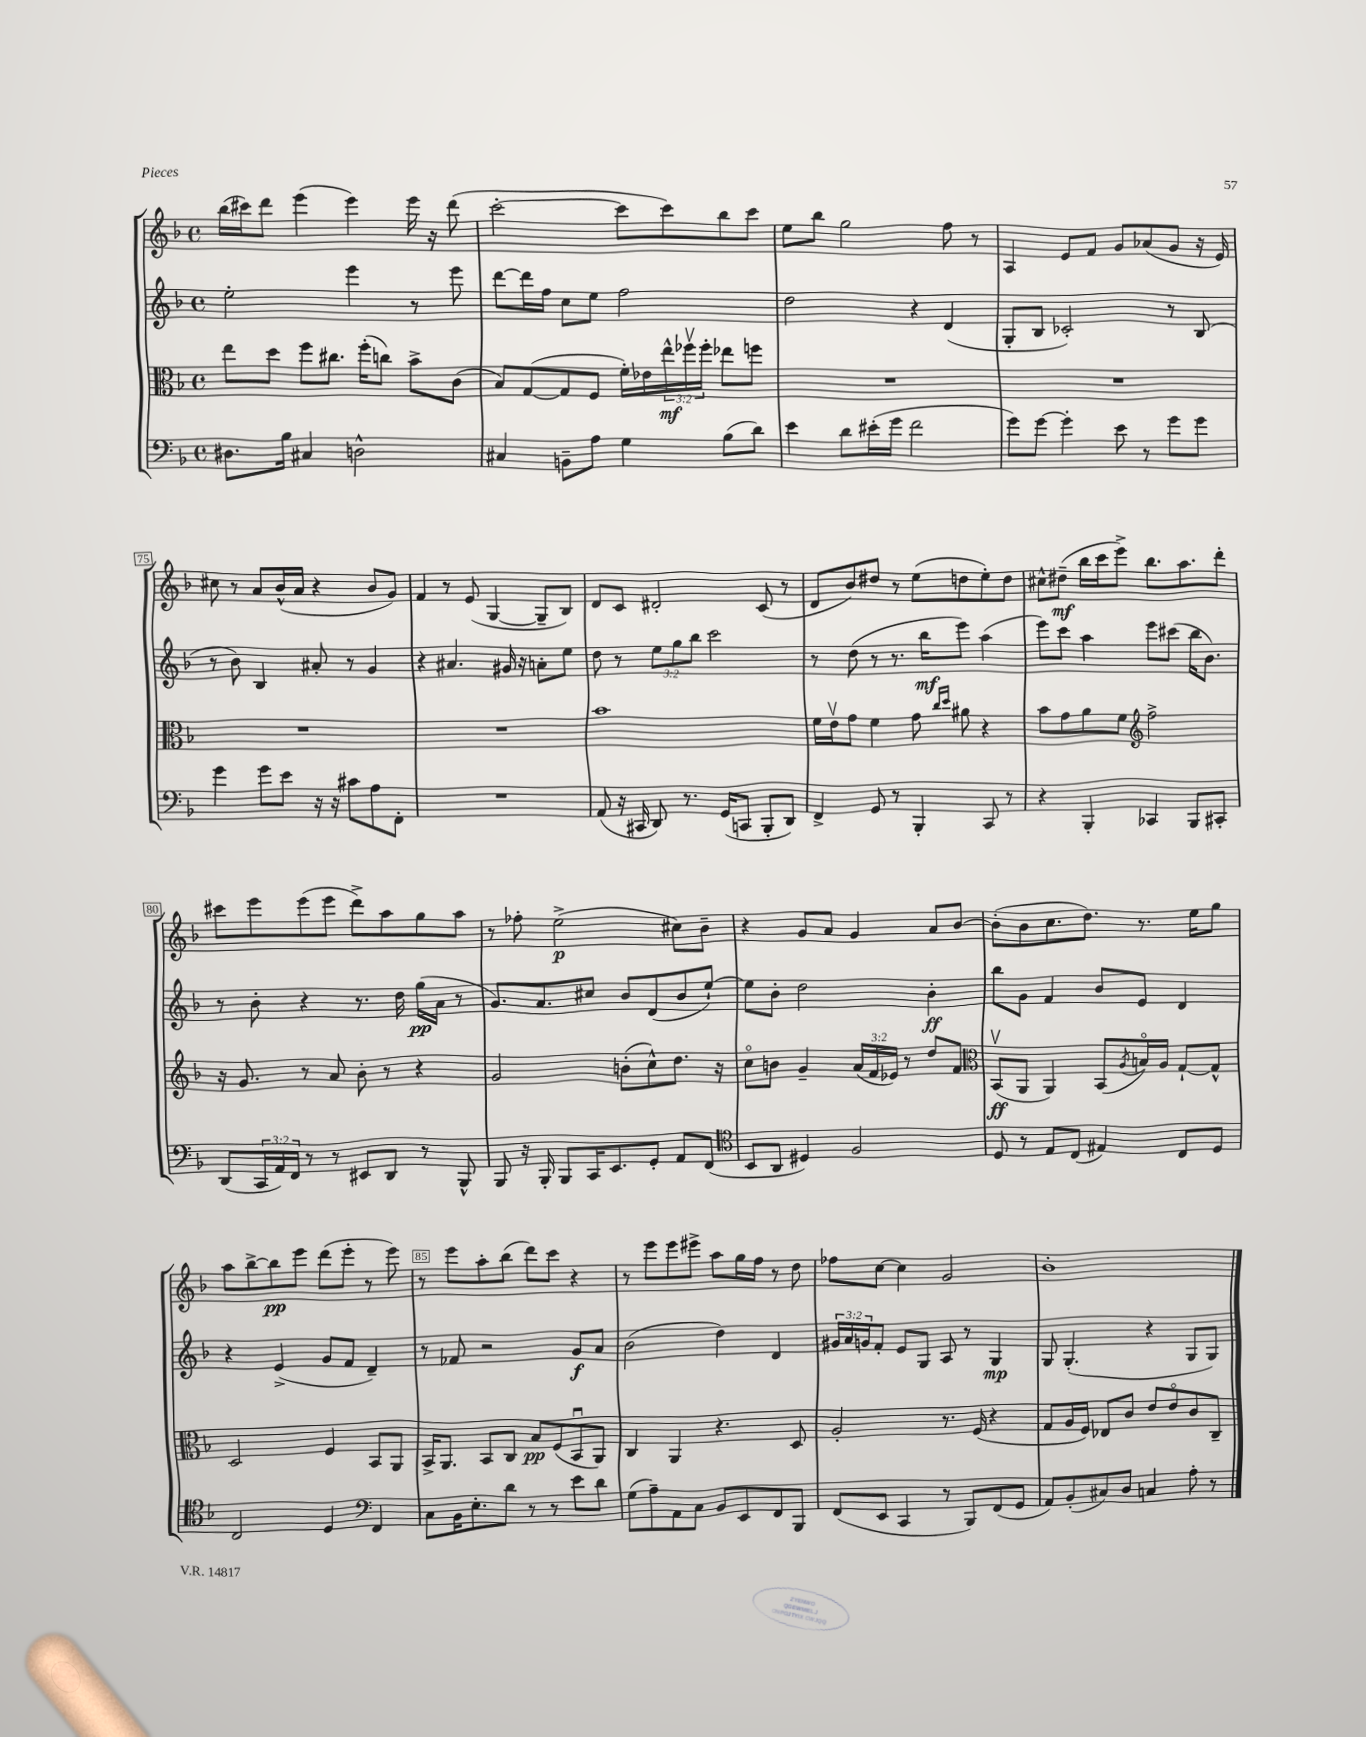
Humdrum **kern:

**kern	**kern	**dynam	**kern	**dynam	**kern	**dynam
*part4	*part3	*part3	*part2	*part2	*part1	*part1
*staff4	*staff3	*staff3	*staff2	*staff2	*staff1	*staff1
*clefF4	*clefC3	*	*clefG2	*	*clefG2	*
*k[b-]	*k[b-]	*	*k[b-]	*	*k[b-]	*
*M4/4	*M4/4	*	*M4/4	*	*M4/4	*
*met(c)	*met(c)	*	*met(c)	*	*met(c)	*
=71	=71	=71	=71	=71	=71	=71
8.D#X\L	8ee\L	.	2ee'\	.	(16bb-\LL	.
.	.	.	.	.	16ccc#X\J)	.
.	8dd\J	.	.	.	8ddd\J	.
16B-\Jk	.	.	.	.	.	.
4C#X/	8ff\L	.	.	.	(4eee\	.
.	8.cc#X\J	.	.	.	.	.
2Dn^^\	.	.	4eee\	.	4eee\)	.
.	(16ff'\KL	.	.	.	.	.
.	8ccn\J)	.	.	.	.	.
.	8b-^\L	.	8r	.	16eee\	.
.	.	.	.	.	16r	.
.	(8c\J	.	8eee\	.	(8ddd\	.
=72	=72	=72	=72	=72	=72	=72
4C#X/	8B-/L)	.	[8ddd\L	.	[2ccc'\	.
.	([8G/	.	16ddd\L]	.	.	.
.	.	.	16ff\JJ	.	.	.
8BBn~\L	8G/]	.	8cc\L	.	.	.
8A\J	8F/J	.	8ee\J	.	.	.
4G\	16f'\LL)	.	2ff\	.	8ccc\L]	.
.	16e-X\	.	.	.	.	.
.	24ee^^\	mf	.	.	8ccc\)	.
.	24ff-Xv\	.	.	.	.	.
.	24ff-'\JJ	.	.	.	.	.
(8B-\L	8ee-X\L	.	.	.	8bb-\	.
8d\J)	8ffn\J	.	.	.	8ccc\J	.
=73	=73	=73	=73	=73	=73	=73
4e\	1r	.	2dd\	.	8ee\L	.
.	.	.	.	.	8bb-\J	.
8d\L	.	.	.	.	2gg\	.
(16e#X'\L	.	.	.	.	.	.
16g\JJ	.	.	.	.	.	.
2f\	.	.	4r	.	.	.
.	.	.	(4d/	.	8ff\	.
.	.	.	.	.	8r	.
=74	=74	=74	=74	=74	=74	=74
8g\L)	1r	.	8G'/L	.	4A/	.
[8g\J	.	.	8B-/J	.	.	.
4g'\]	.	.	2c-X'/)	.	8e/L	.
.	.	.	.	.	8f/J	.
8e\	.	.	.	.	8g/L	.
8r	.	.	.	.	(8a-X/	.
8g\L	.	.	8r	.	8g/J	.
8g\J	.	.	(8B-/	.	16r	.
.	.	.	.	.	16e/)	.
!!LO:LB:g=z
=75	=75	=75	=75	=75	=75	=75
4g\	1r	.	8r	.	8cc#X\	.
.	.	.	8b-\)	.	8r	.
8g\L	.	.	4B-/	.	8a/L	.
8e\J	.	.	.	.	(16b-^^/L	.
.	.	.	.	.	16a/JJ	.
16r	.	.	8a#X'/	.	4r	.
16r	.	.	.	.	.	.
8c#X\L	.	.	8r	.	.	.
8A\	.	.	4g/	.	8b-/L	.
8FF'\J	.	.	.	.	8g/J)	.
=76	=76	=76	=76	=76	=76	=76
1r	1r	.	4r	.	4f/	.
.	.	.	4.a#X/	.	8r	.
.	.	.	.	.	(8e/	.
.	.	.	.	.	[4G/	.
.	.	.	16g#X/	.	.	.
.	.	.	16r	.	.	.
.	.	.	8an'\L	.	8G~/L]	.
.	.	.	8ee\J	.	8B-/J)	.
=77	=77	=77	=77	=77	=77	=77
(8AA/	1b-	.	8dd\	.	8d/L	.
16r	.	.	8r	.	8c/J	.
16CC#X/	.	.	.	.	.	.
8DD/)	.	.	12ee\L	.	2d#X'/	.
.	.	.	12gg\	.	.	.
8.r	.	.	.	.	.	.
.	.	.	12bb-\J	.	.	.
.	.	.	2ccc\	.	.	.
(16GG/KL	.	.	.	.	.	.
8CCn/J	.	.	.	.	.	.
8BBB-'/L	.	.	.	.	(8c/	.
8DD/J)	.	.	.	.	8r	.
=78	=78	=78	=78	=78	=78	=78
4FF^/	16f\LL	.	8r	.	8d/L	.
.	16ev\J	.	.	.	.	.
.	8g\J	.	(8dd\	.	8b-/)	.
8GG/	4f\	.	8r	.	8dd#X/J	.
8r	.	.	8.r	.	8r	.
4BBB-'/	8g\	.	.	.	(8ee\L	.
.	.	.	16bb-\KL	mf	.	.
.	16qqcc/LL	.	.	.	.	.
.	16qqdd/JJ	.	.	.	.	.
.	8a#X\	.	8eee\J)	.	8ddn\	.
8CC/	4r	.	(4aa\	.	8ee'\)	.
8r	.	.	.	.	8dd\J	.
=79	=79	=79	=79	=79	=79	=79
4r	8b-\L	.	8eee\L)	.	8cc#X^^\L	.
.	8g\	.	8ccc\J	.	(8dd#X~\J	mf
4BBB-'/	8a\	.	4aa\	.	16bb-\LL	.
.	.	.	.	.	16ccc\J	.
.	8f\J	.	.	.	8eee^\J)	.
*	*clefG2	*	*	*	*	*
4CC-X/	2ff^\	.	8eee\L	.	8.bb-\L	.
.	.	.	(8ccc#X\J	.	.	.
.	.	.	.	.	8.aa\	.
8BBB-/L	.	.	16bb-\KL	.	.	.
.	.	.	8.b-\J)	.	.	.
8CC#X'/J	.	.	.	.	8ddd'\J	.
!!LO:LB:g=z
=80	=80	=80	=80	=80	=80	=80
(8DD/L	16r	.	8r	.	8ccc#X\L	.
.	8.g/	.	.	.	.	.
24CC/L	.	.	8b-'\	.	8eee\	.
24AA/)	.	.	.	.	.	.
24FF/JJ	.	.	.	.	.	.
8r	8r	.	4r	.	(8eee\	.
8r	8a/	.	.	.	8eee\J	.
8EE#X/L	8b-'\	.	8.r	.	8ddd^\L)	.
8DD/J	8r	.	.	.	8aa\	.
.	.	.	16dd\	.	.	.
8r	4r	.	(16gg\LL	pp	8gg\	.
.	.	.	16a\JJ	.	.	.
8BBB-^^/	.	.	8r	.	8aa\J	.
=81	=81	=81	=81	=81	=81	=81
8BBB-/	2g/	.	8.g/L)	.	8r	.
16r	.	.	.	.	8ff-X'\	.
16BBB-'/	.	.	8.a/	.	.	.
8BBB-/L	.	.	.	.	(2ee^\	p
16CC/K	.	.	8cc#X/J	.	.	.
8.EE/	.	.	.	.	.	.
.	(8bn'\L	.	8b-/L	.	.	.
8GG'/J	8cc^^\)	.	(8d/	.	.	.
8AA/L	8.dd\J	.	8b-/	.	8cc#X\L)	.
(8FF/J	.	.	[8ee`/J)	.	8b-~\J	.
.	16r	.	.	.	.	.
=82	=82	=82	=82	=82	=82	=82
*clefC4	*	*	*	*	*	*
8BB-/L	8cc\L	.	8ee\L]	.	4r	.
8AA/J	8bn\J	.	8b-'\J	.	.	.
4D#X/)	4g~/	.	2dd\	.	8g/L	.
.	.	.	.	.	8a/J	.
2F/	(24a/LL	.	.	.	4g/	.
.	24f/	.	.	.	.	.
.	24e-X/JJ)	.	.	.	.	.
.	8r	.	.	.	.	.
.	8dd/L	.	4b-'\	ff	8a/L	.
.	8f/J	.	.	.	[8b-/J	.
=83	=83	=83	=83	=83	=83	=83
*	*clefC3	*	*	*	*	*
8D/	(8BB-v/L	ff	8bb-\L	.	(8b-'\L]	.
8r	8AA/J	.	8g\J	.	8b-\	.
8E/L	4AA/)	.	4f/	.	8.cc\	.
(8C/J	.	.	.	.	.	.
.	.	.	.	.	8.dd\J)	.
4E#X/)	(8BB-/L	.	8b-/L	.	.	.
.	8qA/	.	.	.	.	.
.	16Bn/L)	.	8e/J	.	8.r	.
.	16A/JJ	.	.	.	.	.
8C/L	[8G`/L	.	4d/	.	.	.
.	.	.	.	.	16ee\KL	.
8D/J	8G^^/J]	.	.	.	8gg\J	.
!!LO:LB:g=z
=84	=84	=84	=84	=84	=84	=84
2C/	2D/	.	4r	.	8aa\L	.
.	.	.	.	.	[8bb-^\	.
.	.	.	(4e^/	.	8bb-\]	pp
.	.	.	.	.	8eee\J	.
4D/	4F/	.	8g/L	.	(8ddd\L	.
.	.	.	8f/J	.	8eee'\J	.
*clefF4	*	*	*	*	*	*
4FF/	8BB-/L	.	4d~/)	.	8r	.
.	8AA/J	.	.	.	8eee\)	.
=85	=85	=85	=85	=85	=85	=85
8C\L	16BB-^/KL	.	8r	.	8r	.
.	8.AA/J	.	.	.	.	.
16BB-\K	.	.	8f-X/	.	8eee\L	.
8.E'\	.	.	.	.	.	.
.	8BB-/L	.	2r	.	8aa'\	.
8d\J	8C/J	.	.	.	(8bb-\J	.
8r	8B-/L	pp	.	.	8ddd\L)	.
8r	(8F/	.	.	.	8ccc\J	.
8e\L	8BB-u/	.	8g/L	f	4r	.
8d\J	8AA/J)	.	8a/J	.	.	.
=86	=86	=86	=86	=86	=86	=86
(8G\L	4C/	.	(2b-\	.	8r	.
8A~\)	.	.	.	.	8eee\L	.
8AA\	4AA/	.	.	.	8eee\	.
8C\J	.	.	.	.	8eee#X^\J	.
8BB-/L	4.r	.	4dd\)	.	8aa\L	.
8EE/	.	.	.	.	16gg\L	.
.	.	.	.	.	16ff\JJ	.
8FF/	.	.	4d/	.	8r	.
8BBB-/J	8D/	.	.	.	8dd\	.
=87	=87	=87	=87	=87	=87	=87
(8FF/L	2A'/	.	24g#X/LL	.	8ff-X\L	.
.	.	.	24a/	.	.	.
.	.	.	24gn/J	.	.	.
8EE/J	.	.	8f'/J	.	[8cc\J	.
4CC/	.	.	8e/L	.	4cc\]	.
.	.	.	8G/J	.	.	.
8r	8.r	.	8A/	.	2g/	.
8BBB-/L)	.	.	8r	.	.	.
.	(16F/	.	.	.	.	.
(8FF/	4r	.	4G/	mp	.	.
8GG/J	.	.	.	.	.	.
=88	=88	=88	=88	=88	=88	=88
8AA/L)	8G/L	.	8G/	.	1b-'	.
(8BB-'/	16A/L	.	(4.G'/	.	.	.
.	16F/JJ)	.	.	.	.	.
8C#X/)	8E-X/L	.	.	.	.	.
8D/J	8c/J	.	.	.	.	.
4Cn/	8e/L	.	4r	.	.	.
.	8e/	.	.	.	.	.
8A'\	8c/	.	8G/L	.	.	.
8r	8C~/J	.	8G/J)	.	.	.
==	==	==	==	==	==	==
*-	*-	*-	*-	*-	*-	*-
